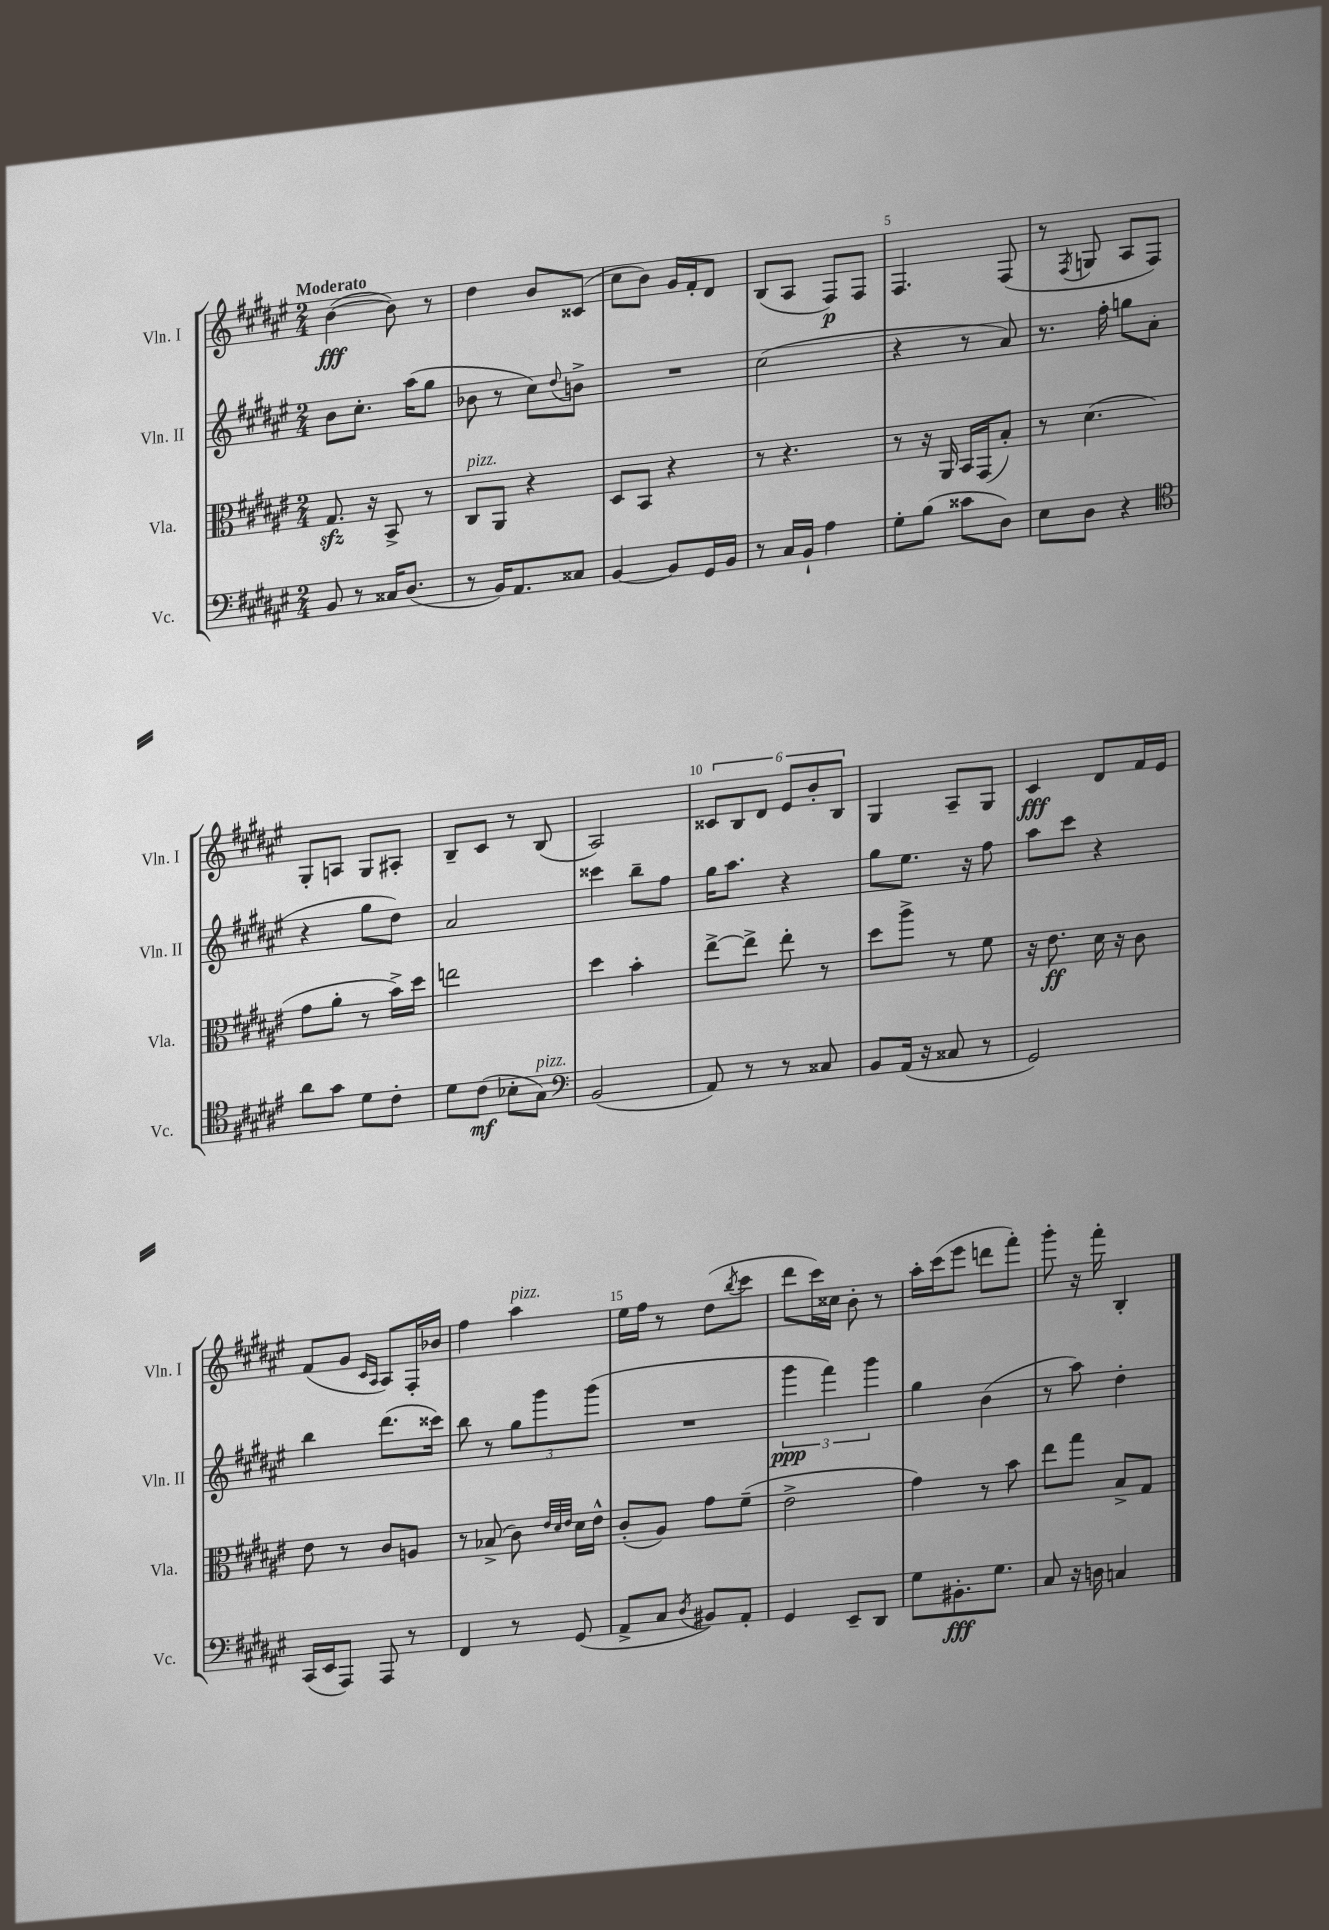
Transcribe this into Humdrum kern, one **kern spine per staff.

**kern	**dynam	**kern	**dynam	**kern	**dynam	**kern	**dynam
*part4	*part4	*part3	*part3	*part2	*part2	*part1	*part1
*staff4	*staff4	*staff3	*staff3	*staff2	*staff2	*staff1	*staff1
*I"Vc.	*	*I"Vla.	*	*I"Vln. II	*	*I"Vln. I	*
*I'Vc.	*	*I'Vla.	*	*I'Vln. II	*	*I'Vln. I	*
*clefF4	*	*clefC3	*	*clefG2	*	*clefG2	*
*k[f#c#g#d#a#e#]	*	*k[f#c#g#d#a#e#]	*	*k[f#c#g#d#a#e#]	*	*k[f#c#g#d#a#e#]	*
*M2/4	*	*M2/4	*	*M2/4	*	*M2/4	*
=1	=1	=1	=1	=1	=1	=1	=1
!	!	!	!	!	!	!LO:TX:a:B:t=Moderato	!
8BB/	.	8.G#zz/	.	8b\L	.	([4b\	fff
8r	.	.	.	8.cc#'\J	.	.	.
.	.	16r	.	.	.	.	.
16C##X/KL	.	8BB^/	.	.	.	8b\])	.
(8.D#/J	.	.	.	(16aa#\KL	.	.	.
.	.	8r	.	8gg#\J	.	8r	.
=2	=2	=2	=2	=2	=2	=2	=2
!	!	!LO:TX:a:i:t=pizz.	!	!	!	!	!
8r	.	8C#/L	.	8b-X\	.	4dd#\	.
16BB/KL)	.	8AA#/J	.	8r	.	.	.
8.AA#/	.	.	.	.	.	.	.
.	.	4r	.	8cc#\L)	.	8b/L	.
.	.	.	.	8qqdd#/	.	.	.
8C##X/J	.	.	.	8bn^\J	.	(8c##X/J	.
=3	=3	=3	=3	=3	=3	=3	=3
[4BB/	.	8D#/L	.	2r	.	8cc#\L	.
.	.	8BB/J	.	.	.	8b\J)	.
8BB/L]	.	4r	.	.	.	16g#/LL	.
.	.	.	.	.	.	16f#'/J	.
16GG#/L	.	.	.	.	.	8d#/J	.
16BB/JJ	.	.	.	.	.	.	.
=4	=4	=4	=4	=4	=4	=4	=4
8r	.	8r	.	(2cc#\	.	(8B/L	.
16C#/LL	.	4.r	.	.	.	8A#/J	.
16BB`/JJ	.	.	.	.	.	.	.
4A#\	.	.	.	.	.	8F#/L)	p
.	.	.	.	.	.	8F#/J	.
=5	=5	=5	=5	=5	=5	=5	=5
8G#'\L	.	8r	.	4r	.	4.F#/	.
(8B\J	.	16r	.	.	.	.	.
.	.	16AA#/	.	.	.	.	.
8c##X\L	.	16BB/LL	.	8r	.	.	.
.	.	(16GG#/J	.	.	.	.	.
8D#\J)	.	8B'/J)	.	8a#/)	.	(8F#/	.
=6	=6	=6	=6	=6	=6	=6	=6
8E#\L	.	8r	.	8.r	.	8r	.
.	.	.	.	.	.	8qF#/	.
8D#\J	.	(4.d#\	.	.	.	8Gn/	.
.	.	.	.	16ff#'\	.	.	.
4r	.	.	.	8ggn\L	.	8A#/L	.
.	.	.	.	(8a#\J	.	8F#/J)	.
!!LO:LB:g=z
=7	=7	=7	=7	=7	=7	=7	=7
*clefC4	*	*	*	*	*	*	*
8a#\L	.	8g#\L	.	4r	.	8G#'/L	.
8g#\J	.	8a#'\J	.	.	.	8An/J	.
8d#\L	.	8r	.	8gg#\L	.	8G#/L	.
8c#'\J	.	16b^\LL)	.	8dd#\J)	.	8A#X'/J	.
.	.	16dd#\JJ	.	.	.	.	.
=8	=8	=8	=8	=8	=8	=8	=8
8d#\L	.	2een\	.	2a#/	.	8B~/L	.
(8c#\J	mf	.	.	.	.	8c#/J	.
8B-X'\L	.	.	.	.	.	8r	.
!LO:TX:a:i:t=pizz.	!	!	!	!	!	!	!
8G#\J)	.	.	.	.	.	(8B/	.
=9	=9	=9	=9	=9	=9	=9	=9
*clefF4	*	*	*	*	*	*	*
(2BB/	.	4dd#\	.	4ccc##X\	.	2A#/)	.
.	.	4b'\	.	8bb~\L	.	.	.
.	.	.	.	8ff#\J	.	.	.
=10	=10	=10	=10	=10	=10	=10	=10
8AA#/)	.	[8ee#^\L	.	16gg#\KL	.	12c##X/L	.
.	.	.	.	8.aa#\J	.	.	.
.	.	.	.	.	.	12B/	.
8r	.	8ee#^\J]	.	.	.	.	.
.	.	.	.	.	.	12d#/J	.
8r	.	8ee#'\	.	4r	.	12e#/L	.
.	.	.	.	.	.	12b'/	.
8C##X/	.	8r	.	.	.	.	.
.	.	.	.	.	.	12B/J	.
=11	=11	=11	=11	=11	=11	=11	=11
8BB/L	.	8dd#\L	.	8gg#\L	.	4G#/	.
(16AA#/Jk	.	8aa#^\J	.	8.ee#\J	.	.	.
16r	.	.	.	.	.	.	.
8C##X/	.	8r	.	.	.	8A#~/L	.
.	.	.	.	16r	.	.	.
8r	.	8f#\	.	8ff#\	.	8G#/J	.
=12	=12	=12	=12	=12	=12	=12	=12
2GG#/)	.	16r	.	8aa#\L	.	4c#/	fff
.	.	8.e#\	ff	.	.	.	.
.	.	.	.	8ccc#\J	.	.	.
.	.	16d#\	.	4r	.	8d#/L	.
.	.	16r	.	.	.	.	.
.	.	8c#\	.	.	.	16f#/L	.
.	.	.	.	.	.	16e#/JJ	.
!!LO:LB:g=z
=13	=13	=13	=13	=13	=13	=13	=13
(16CC#/LL	.	8e#\	.	4bb\	.	(8f#/L	.
16EE#/J	.	.	.	.	.	.	.
8AAA#/J)	.	8r	.	.	.	8g#/J	.
.	.	.	.	.	.	16qqc#/LL	.
.	.	.	.	.	.	16qqA#/JJ	.
8AAA#/	.	8c#/L	.	(8.ddd#\L	.	8A#/L)	.
8r	.	8An/J	.	.	.	16F#'/L	.
.	.	.	.	16ccc##X\Jk)	.	16b-X/JJ	.
=14	=14	=14	=14	=14	=14	=14	=14
4FF#/	.	8r	.	8bb\	.	4ff#\	.
.	.	(8B-X^/	.	8r	.	.	.
!	!	!	!	!	!	!LO:TX:a:i:t=pizz.	!
8r	.	8c#\)	.	12gg#\L	.	4aa#\	.
.	.	.	.	12ggg#\	.	.	.
.	.	32qqe#/LLL	.	.	.	.	.
.	.	32qqd#/	.	.	.	.	.
.	.	32qqe#/JJJ	.	.	.	.	.
(8GG#/	.	16d#\LL	.	.	.	.	.
.	.	.	.	(12ggg#\J	.	.	.
.	.	16e#^^\JJ	.	.	.	.	.
=15	=15	=15	=15	=15	=15	=15	=15
8AA#^/L	.	(8c#'/L	.	2r	.	16ee#\LL	.
.	.	.	.	.	.	16ff#\JJ	.
8C#/J	.	8A#/J)	.	.	.	8r	.
8qD#/	.	.	.	.	.	.	.
8BB#X/L)	.	8g#\L	.	.	.	(8dd#\L	.
.	.	.	.	.	.	8qbb/	.
8AA#'/J	.	(8f#~\J	.	.	.	8ccc#\J	.
=16	=16	=16	=16	=16	=16	=16	=16
4GG#/	.	2e#^\	.	6ggg#\	ppp	8ddd#\L	.
.	.	.	.	.	.	16ccc#\L)	.
.	.	.	.	6fff#\)	.	.	.
.	.	.	.	.	.	16cc##X\JJ	.
8EE#~/L	.	.	.	.	.	8b'\	.
.	.	.	.	6ggg#\	.	.	.
8DD#/J	.	.	.	.	.	8r	.
=17	=17	=17	=17	=17	=17	=17	=17
8G#\L	.	4g#\)	.	4gg#\	.	16aa#'\LL	.
.	.	.	.	.	.	(16ccc#\J	.
8.BB#X'\	fff	.	.	.	.	8eee#\J	.
.	.	8r	.	(4b\	.	8dddn\L	.
8.G#\J	.	.	.	.	.	.	.
.	.	8b\	.	.	.	8fff#'\J)	.
=18	=18	=18	=18	=18	=18	=18	=18
8C#/	.	8ee#\L	.	8r	.	8ggg#'\	.
16r	.	8gg#\J	.	8aa#\)	.	16r	.
16Dn\	.	.	.	.	.	16fff#'\	.
4Cn/	.	8B^/L	.	4dd#'\	.	4B'/	.
.	.	8G#/J	.	.	.	.	.
==	==	==	==	==	==	==	==
*-	*-	*-	*-	*-	*-	*-	*-
